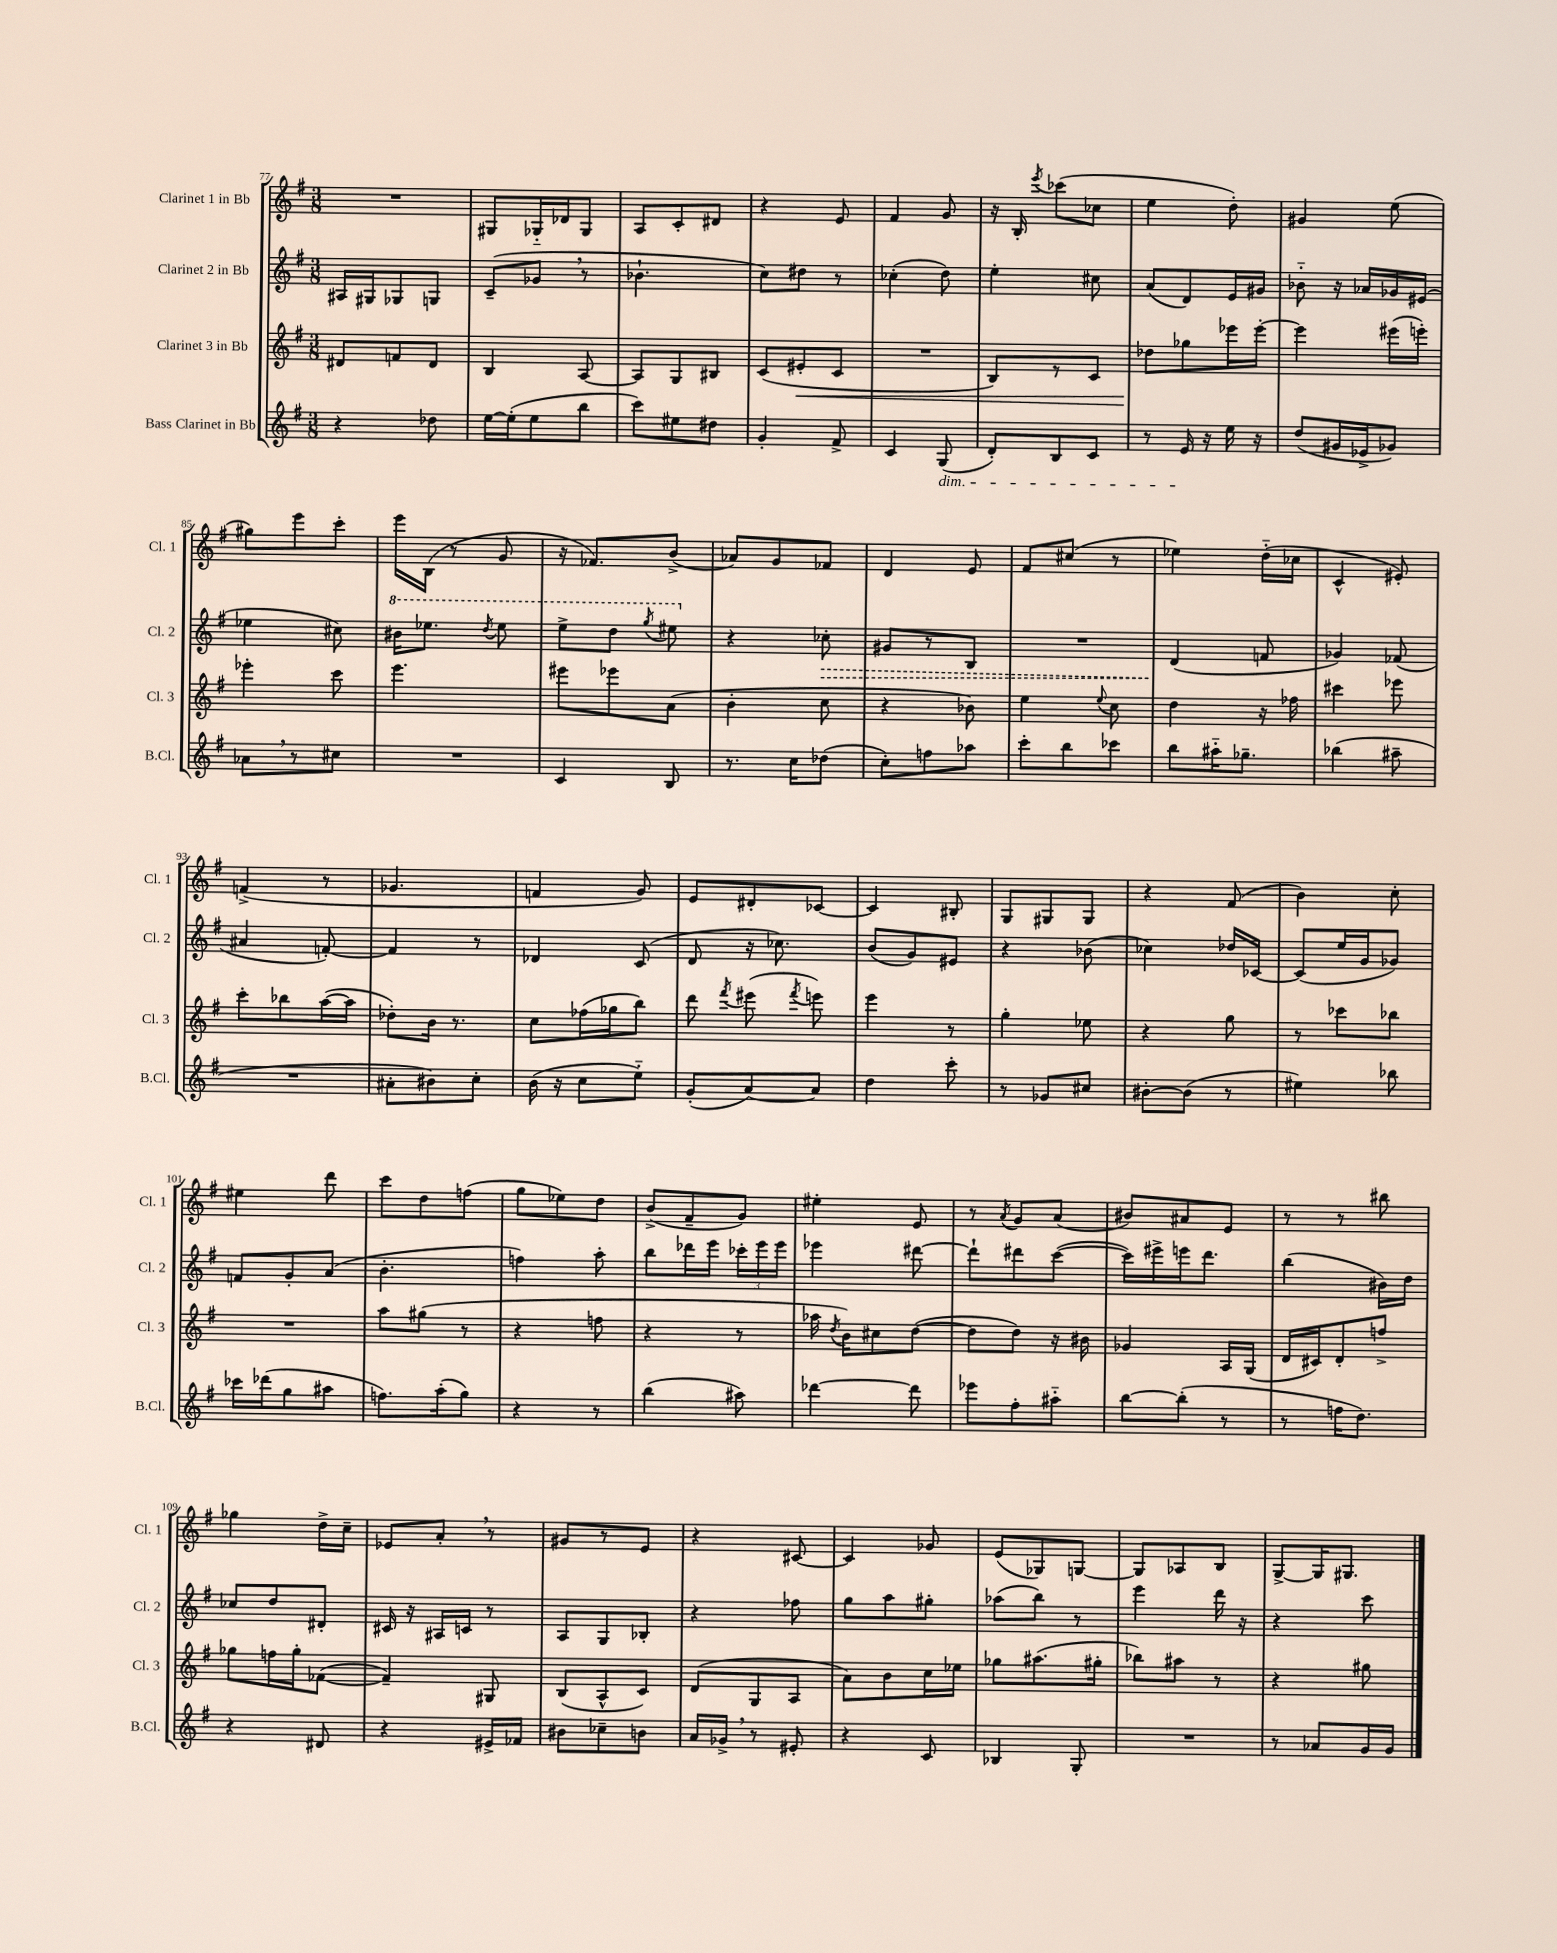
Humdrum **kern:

**kern	**kern	**kern	**kern
*staff4	*staff3	*staff2	*staff1
*clefG2	*clefG2	*clefG2	*clefG2
*k[f#]	*k[f#]	*k[f#]	*k[f#]
*M3/8	*M3/8	*M3/8	*M3/8
4r	8d#	16A#	4.r
.	.	16G#	.
.	8f	8G-	.
8dd-	8d#	8G	.
=	=	=	=
[16ee	4B	(8c~	8G#
(16ee']	.	.	.
8ee	.	8g-	16G-'~
.	.	.	16d-
8bb	[8A	8r	8G-
=	=	=	=
8ccc)	8A]	4.b-`	8A
8ee#	8G	.	8c'
8dd#	8B#	.	8d#
=	=	=	=
4g'	(8c	8cc)	4r
.	8e#'	8dd#	.
8f#^	8c	8r	8e
=	=	=	=
4c	4.r	(4cc-'	4f#
(8G	.	8dd)	8g
=	=	=	=
8d')	8B)	4ee'	16r
.	.	.	16B'
.	.	.	8qeee
8B	8r	.	(8ccc-
8c	8c	8cc#	8cc-
=	=	=	=
8r	8dd-	(8a	4ee
16e	8gg-	8d)	.
16r	.	.	.
16ee	16eee-	16e	8dd')
16r	[16eee-'	16g#	.
=	=	=	=
(8dd	4eee-]	8b-'~	4g#
16g#	.	16r	.
16e-^	.	16a-	.
8g-)	(16eee#	16g-	(8ee
.	16eee')	(16e#	.
=	=	=	=
8a-	4eee-'	4ee-	8gg#)
8r	.	.	8eee
8cc#	8ccc	8cc#)	8ccc'
=	=	=	=
4.r	4.eee	16bb#	16eee
.	.	8.eee-	(16B
.	.	.	8r
.	.	8qddd	.
.	.	8eee-	8g
=	=	=	=
4c	8eee#	8eee^	16r
.	.	.	8.f-)
.	8eee-	8ddd	.
.	.	8qggg	.
8B	(8a	8eee#	(8b^
=	=	=	=
8.r	4b'	4r	8a-)
.	.	.	8g
16cc	.	.	.
(8dd-	8cc	8cc-'	8f-
=	=	=	=
8cc')	4r	8g#	4d
8ff	.	8r	.
8aa-	8b-)	8B	8e
=	=	=	=
8ccc'	4ee	4.r	8f#
8bb	.	.	(8cc#
.	8qqee	.	.
8ccc-	8cc	.	8r
=	=	=	=
8bb	4dd	(4d	4ee-)
16aa#'~	.	.	.
8.gg-~	.	.	.
.	16r	8f	(16dd'~
.	16ff-	.	16cc-
=	=	=	=
(4bb-	4ccc#	4g-)	4c^^
8aa#~	8eee-	(8f-	8e#')
=	=	=	=
4.r	8ccc'	4a#	(4f^
.	8bb-	.	.
.	([16aa	[8f')	8r
.	16aa]	.	.
=	=	=	=
8a#'	8dd-')	4f]	4.g-
8b#)	16b	.	.
.	8.r	.	.
8cc'	.	8r	.
=	=	=	=
(16b	8cc	4d-	4f
16r	.	.	.
8cc	(16ff-	.	.
.	16gg-	.	.
8ee'~)	8bb)	(8c	8g)
=	=	=	=
(8g'	8ddd	8d	8e
.	8qfff#	.	.
[8a)	(8eee#	16r	8d#'
.	.	8.cc-)	.
.	8qfff#	.	.
8a]	8eee)	.	[8c-
=	=	=	=
4dd	4eee	(8b	4c-]
.	.	8g)	.
8ccc'	8r	8e#	8B#'
=	=	=	=
8r	4gg'	4r	8G
8g-	.	.	8G#
8cc#	8ee-	(8b-	8G#
=	=	=	=
[8b#'	4r	4cc-)	4r
(8b#]	.	.	.
8r	8gg	16dd-	(8f#
.	.	[16c-	.
=	=	=	=
4ee#)	8r	(8c-]	4b)
.	8ccc-	16ee	.
.	.	16g	.
8bb-	8bb-	8g-)	8cc'
=	=	=	=
16ccc-	4.r	8f	4ee#
(16ddd-	.	.	.
8gg	.	8g'	.
8aa#	.	(8a	8ddd
=	=	=	=
8.ff)	8aa	4.b'	8ccc
.	(8gg#	.	8dd
(16aa'	.	.	.
8gg)	8r	.	(8ff
=	=	=	=
4r	4r	4ff)	8gg
.	.	.	8ee-)
8r	8ff	8aa'	8dd
=	=	=	=
(4bb	4r	8bb	(8b^
.	.	16ddd-	8f#~
.	.	16eee	.
8aa#)	8r	24ccc-'	8g)
.	.	24eee	.
.	.	24eee	.
=	=	=	=
[4ddd-	16aa-	4eee-	4ee#'
.	8qdd	.	.
.	16b)	.	.
.	8cc#	.	.
8ddd-]	([8dd	[8ddd#	8e
=	=	=	=
8eee-	8dd]	8ddd#`]	8r
.	.	.	8qa
8ff#'	8dd)	8ddd#	8g
8aa#'~	16r	([8ccc	(8a
.	16b#	.	.
=	=	=	=
[8bb	4g-	16ccc])	8b#)
.	.	16eee#^	.
(8bb']	.	16eee	8a#
.	.	8.ddd	.
8r	16A	.	8e
.	(16G	.	.
=	=	=	=
8r	16d	(4bb	8r
.	16c#)	.	.
16ff	8d'	.	8r
8.dd)	.	.	.
.	8ff^	16b#)	8bb#
.	.	16dd	.
=	=	=	=
4r	8gg-	8cc-	4gg-
.	16ff	8dd	.
.	16gg-'	.	.
8d#	([8f-	8d#'	16dd^
.	.	.	16cc~
=	=	=	=
4r	4f-~])	16c#	8e-
.	.	16r	.
.	.	16A#	8a'
.	.	16c	.
16e#^	8G#	8r	8r
16f-	.	.	.
=	=	=	=
8b#	(8B	8A	8g#
8cc-~	8A^^	8G	8r
8b	8c)	8B-'	8e
=	=	=	=
16a	(8d	4r	4r
16g-^	.	.	.
8r	8G	.	.
8e#'	8A	8ff-	[8c#
=	=	=	=
4r	8a)	8gg	4c#]
.	8b	8aa	.
8c	16cc	8gg#'	8g-
.	16ee-	.	.
=	=	=	=
4B-	8gg-	(8aa-	(8e
.	(8.aa#	8bb)	8G-)
8G'	.	8r	[8G
.	16gg#'	.	.
=	=	=	=
4.r	8bb-)	4eee	8G]
.	8aa#	.	8A-
.	8r	16ddd	8B
.	.	16r	.
=	=	=	=
8r	4r	4r	[8G^
8a-	.	.	16G]
.	.	.	8.G#
16g	8gg#	8ccc	.
16g	.	.	.
==	==	==	==
*-	*-	*-	*-
